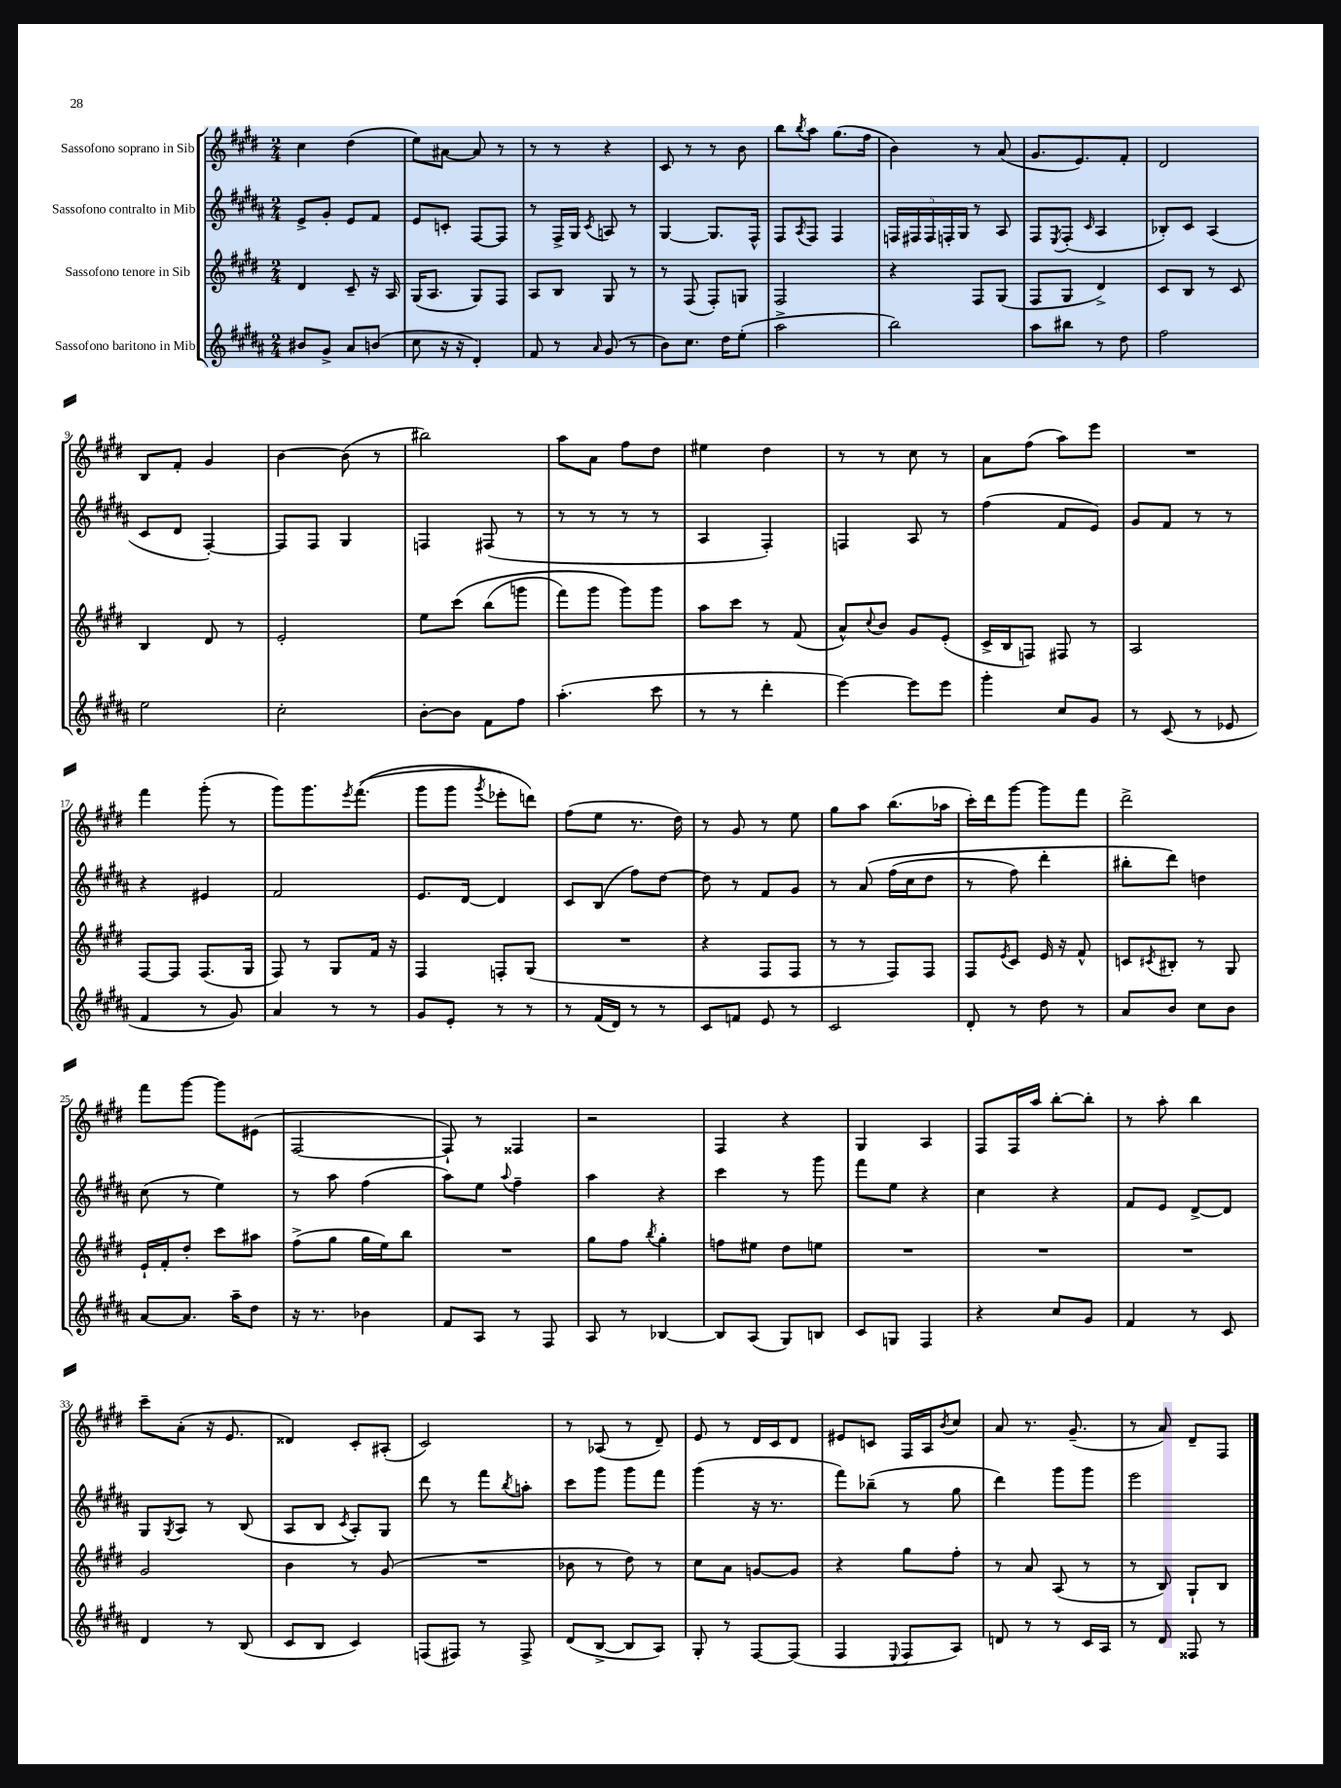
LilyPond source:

<<
\new StaffGroup <<
\new Staff = "s0" \with { instrumentName = "Sassofono soprano in Sib" } {
    \clef treble \key e \major \numericTimeSignature \time 2/4
    cis''4 dis''4( |
    e''8) ais'8~ ais'8 r8 |
    r8 r8 r4 |
    cis'8 r8 r8 b'8 |
    b''8 \acciaccatura { b''8 } a''8 gis''8.( fis''16 |
    b'4) r8 a'8( |
    gis'8. e'8.) fis'8-. |
    dis'2 |
    b8 fis'8-. gis'4 |
    b'4~ b'8( r8 |
    bis''2) |
    a''8 a'8 fis''8 dis''8 |
    eis''4 dis''4 |
    r8 r8 cis''8 r8 |
    a'8 fis''8( a''8) e'''8 |
    R2 |
    fis'''4 gis'''8-.( r8 |
    gis'''8) gis'''8. \acciaccatura { e'''8 } fis'''8.(\( |
    gis'''8 gis'''8 \acciaccatura { gis'''8 } ees'''8-.) d'''8\) |
    fis''8( e''8 r8. dis''16) |
    r8 gis'8 r8 e''8 |
    gis''8 a''8 b''8.( aes''16 |
    cis'''16-.) dis'''16 gis'''8~ gis'''8 fis'''8 |
    dis'''2-> |
    fis'''8 gis'''8~ gis'''8 eis'8( |
    fis2~ |
    fis8-!) r8 fisis4 |
    r2 |
    fis4 r4 |
    gis4 a4 |
    fis8 fis16 a''16 b''8~-. b''8-. |
    r8 a''8-. b''4 |
    cis'''8-- a'8-.( r16 e'8. |
    disis'4) cis'8-. ais8-.( |
    cis'2) |
    r8 aes8( r8 dis'8--) |
    e'8 r8 dis'16 cis'16 dis'8 |
    eis'8 c'8 fis16 a16 \acciaccatura { b'8 } cis''8 |
    a'8 r8. gis'8.--( |
    r8 a'8) dis'8-- fis8 \bar "|." |
}
\new Staff = "s1" \with { instrumentName = "Sassofono contralto in Mib" } {
    \clef treble \key b \major \numericTimeSignature \time 2/4
    e'8-> gis'8-. e'8 fis'8 |
    e'8 c'8-. fis8~ fis8 |
    r8 fis16-> gis16 \acciaccatura { cis'8 } a8 r8 |
    gis4~ gis8. fis16-^ |
    fis8 \acciaccatura { ais8 } fis8 fis4 |
    \tuplet 5/4 { f16 fis16 fis16 f16-. gis16 } r8 ais8 |
    fis8 \acciaccatura { e8 } fis8-.( \grace { cis'16 } ais4 |
    bes8-.) cis'8 ais4( |
    cis'8 dis'8 fis4~-.) |
    fis8 fis8 gis4 |
    f4 fis8( r8 |
    r8 r8 r8 r8 |
    ais4 fis4-.) |
    f4 ais8 r8 |
    fis''4( fis'8 e'8) |
    gis'8 fis'8 r8 r8 |
    r4 eis'4 |
    fis'2 |
    e'8. dis'16~ dis'4 |
    cis'8 b8( fis''8) dis''8~ |
    dis''8 r8 fis'8 gis'8 |
    r8 ais'8\( fis''16( cis''16 dis''8 |
    r8 fis''8) dis'''4-. |
    bis''8-. dis'''8\) d''4 |
    cis''8( r8 e''4) |
    r8 ais''8 fis''4( |
    ais''8) e''8 \appoggiatura { ais''8 } fis''4-- |
    ais''4 r4 |
    cis'''4 r8 gis'''8 |
    fis'''8 e''8 r4 |
    cis''4 r4 |
    fis'8 e'8 dis'8~-> dis'8 |
    gis8 \acciaccatura { gis8 } ais8 r8 b8( |
    ais8 b8 \acciaccatura { cis'8 } ais8-.) gis8 |
    dis'''8 r8 fis'''8 \acciaccatura { b''8 } a''8-. |
    cis'''8 gis'''8 gis'''8 fis'''8 |
    gis'''4( r16 r8. |
    fis'''8) bes''8--( r8 gis''8 |
    dis'''4) gis'''8 gis'''8 |
    e'''2 \bar "|." |
}
\new Staff = "s2" \with { instrumentName = "Sassofono tenore in Sib" } {
    \clef treble \key e \major \numericTimeSignature \time 2/4
    dis'4 cis'8-- r16 a16 |
    gis16( a8. gis8) fis8 |
    a8 b8 gis8 r8 |
    r8 fis8( fis8-.) g8 |
    fis2 |
    r4 fis8 gis8( |
    fis8 gis8 dis'4->) |
    cis'8 b8 r8 cis'8 |
    b4 dis'8 r8 |
    e'2-. |
    e''8 cis'''8\( b''8( g'''8 |
    fis'''8) gis'''8 gis'''8\) gis'''8 |
    a''8 cis'''8 r8 fis'8( |
    a'8-^) \appoggiatura { cis''8 } b'8 gis'8 e'8-.( |
    cis'16-> b16 f8) fis8 r8 |
    a2 |
    fis8~ fis8 fis8.( gis16 |
    fis8) r8 gis8 fis'16 r16 |
    fis4 f8-. gis8( |
    R2 |
    r4 fis8 fis8 |
    r8 r8 fis8) fis8 |
    fis8 \acciaccatura { e'8 } cis'8 e'16 r16 fis'8-^ |
    c'8 \acciaccatura { cis'8 } bis8-. r8 gis8 |
    e'16-! fis'16-. dis''8-. cis'''8 ais''8 |
    fis''8->( gis''8 gis''16 e''16) b''8 |
    R2 |
    gis''8 fis''8 \acciaccatura { b''8 } gis''4-. |
    f''8 eis''8 dis''8 e''8 |
    R2 |
    R2 |
    R2 |
    gis'2 |
    b'4 r8 gis'8( |
    R2 |
    bes'8 r8 dis''8) r8 |
    cis''8 a'8 g'8~ g'8 |
    r4 gis''8 fis''8-. |
    r8 a'8 a8( r8 |
    r8 b8) gis8-! b8 \bar "|." |
}
\new Staff = "s3" \with { instrumentName = "Sassofono baritono in Mib" } {
    \clef treble \key b \major \numericTimeSignature \time 2/4
    bis'8 gis'8-> ais'8 b'8( |
    cis''8 r16 r16 dis'4-.) |
    fis'8 r8 \grace { ais'16 } gis'8( r8 |
    b'8) cis''8. dis''16 e''8-.( |
    ais''2-> |
    b''2) |
    ais''8 bis''8 r8 dis''8 |
    fis''2 |
    e''2 |
    cis''2-. |
    b'8~-. b'8 fis'8 fis''8 |
    ais''4.-.( cis'''8 |
    r8 r8 dis'''4-. |
    e'''4~) e'''8 e'''8 |
    gis'''4-. cis''8 gis'8 |
    r8 cis'8( r8 ees'8 |
    fis'4 r8 gis'8) |
    ais'4 r8 r8 |
    gis'8 e'8-. r8 r8 |
    r8 fis'16( dis'16) r8 r8 |
    cis'8 f'8 e'8 r8 |
    cis'2 |
    dis'8-. r8 dis''8 r8 |
    ais'8 b'8 cis''8 b'8 |
    ais'8~ ais'8. ais''16-- dis''8 |
    r16 r8. bes'4 |
    fis'8 ais8 r8 fis8 |
    ais8 r8 bes4~ |
    bes8 ais8( gis8) b8 |
    cis'8 g8 fis4 |
    r4 cis''8 gis'8 |
    fis'4 r8 cis'8 |
    dis'4 r8 b8( |
    cis'8 b8 cis'4) |
    f8( fis8) r8 fis8-> |
    dis'8( b8~-> b8 ais8) |
    gis8-. r8 fis8~ fis8( |
    fis4 \appoggiatura { e8 } fis8 ais8) |
    d'8 r8 r8 cis'16 ais16 |
    r8 dis'8 fisis8 r8 \bar "|." |
}
>>
>>
